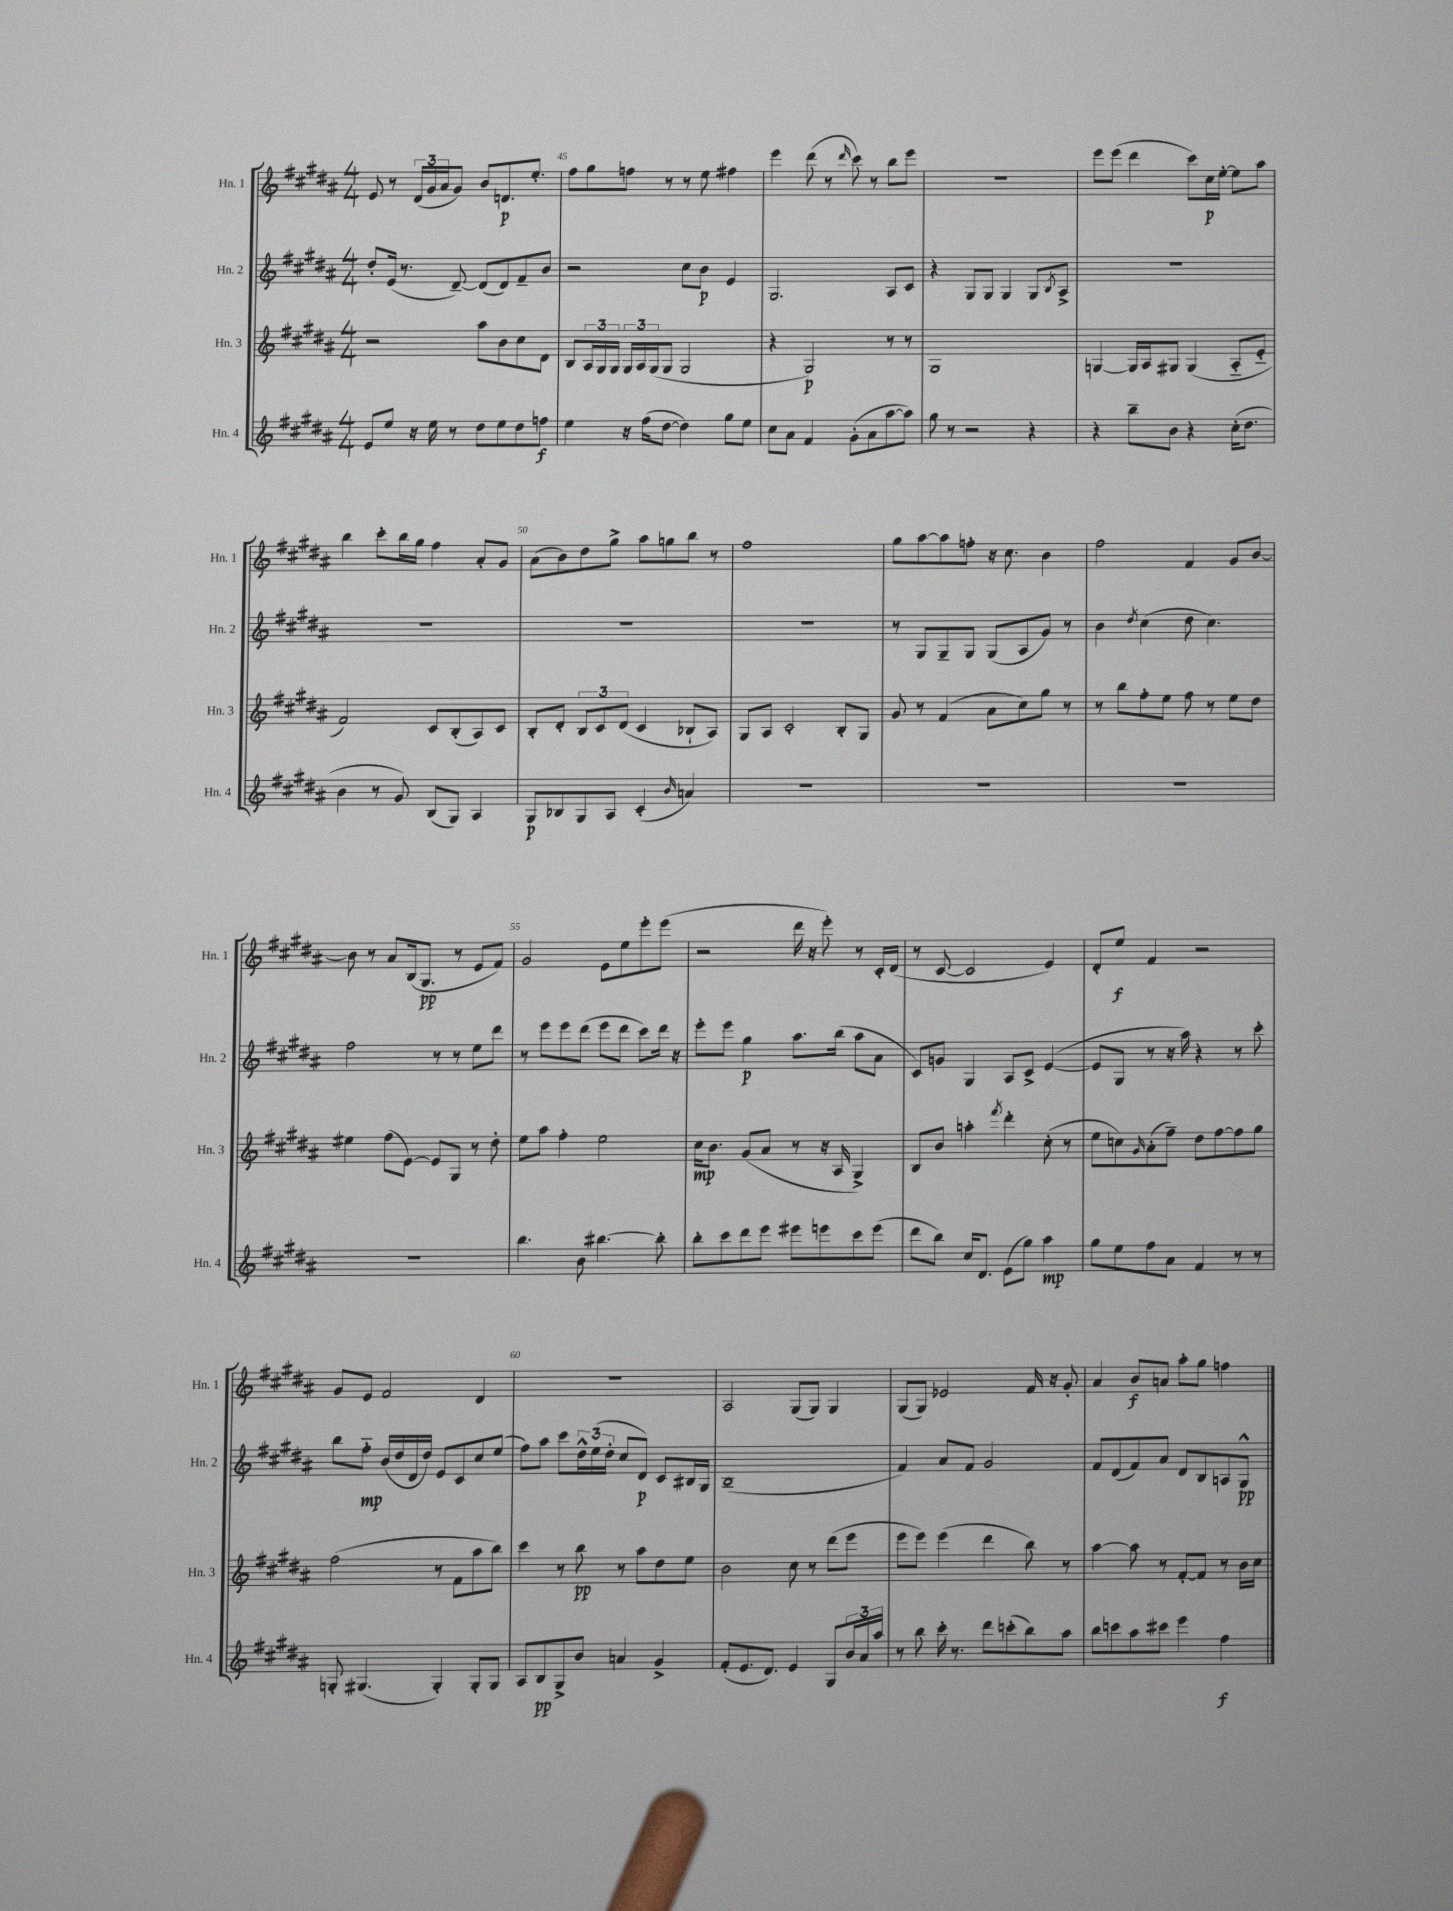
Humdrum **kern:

**kern	**kern	**kern	**kern
*staff4	*staff3	*staff2	*staff1
*clefG2	*clefG2	*clefG2	*clefG2
*k[f#c#g#d#a#]	*k[f#c#g#d#a#]	*k[f#c#g#d#a#]	*k[f#c#g#d#a#]
*M4/4	*M4/4	*M4/4	*M4/4
8e	2r	8dd#'	8e
8ee	.	(16e	8r
.	.	8.r	.
16r	.	.	(24d#
.	.	.	24g#
16ee	.	.	.
.	.	.	24a#
8r	.	[8d#~)	8g#)
8dd#	8aa#	(8d#]	8b
8ee	8b	8d#)	8.d
8dd#	8cc#	8f#~	.
.	.	.	8.ee'
8ff	8d#	8b	.
=	=	=	=
4ee	8B	2r	8ff#
.	24A#	.	8gg#
.	24G#	.	.
.	24G#	.	.
16r	24G#	.	8ff
.	24A#	.	.
(16ff#	.	.	.
.	(24G#	.	.
[8dd#	8G#	.	8r
4dd#])	2G#	8cc#	8r
.	.	8b	8ee
8gg#	.	4e	4ff#
8ee	.	.	.
=	=	=	=
8cc#	4r	2.G#	4eee
8a#	.	.	.
4f#	2G#)	.	(8ddd#
.	.	.	8r
.	.	.	16qqddd#
(8g#'	.	.	8ccc#)
8a#	.	.	8r
[8aa#	8r	8A#	8bb
8aa#])	8r	8c#	8eee
=	=	=	=
8gg#	1G#	4r	1r
8r	.	.	.
2r	.	8G#	.
.	.	8G#	.
.	.	4G#	.
4r	.	8G#	.
.	.	8qB	.
.	.	8A#^	.
=	=	=	=
4r	[4G	1r	8eee
.	.	.	(8eee
8bb~	16G]	.	4ddd#
.	16A#	.	.
8b	8G#	.	.
4r	(4G#	.	8ccc#)
.	.	.	16cc#
.	.	.	[16ee'
(16cc#'	8A#'~	.	8ee]
8.dd#	.	.	.
.	8e'~	.	8aa#
=	=	=	=
4b	2f#)	1r	4bb
8r	.	.	8ccc#'
8g#)	.	.	16bb
.	.	.	16gg#
(8B	8c#	.	4ff#
8G#)	(8B'	.	.
4A#	8A#)	.	8a#'
.	8c#	.	8g#
=	=	=	=
8G#	8B'	1r	(8a#
8B-	8d#'	.	8b)
8G#	12B	.	8dd#
.	12c#	.	.
8A#	.	.	8gg#^
.	(12d#	.	.
(4c#'	4c#	.	8aa#
.	.	.	8gg
16qqb	.	.	.
4a)	8B-`	.	8bb
.	8A#)	.	8r
=	=	=	=
1r	8G#	1r	1ff#
.	8A#	.	.
.	2c#'	.	.
.	8B'	.	.
.	8G#	.	.
=	=	=	=
1r	8g#	8r	8gg#
.	8r	8G#	[8aa#
.	(4f#	8G#~	8aa#]
.	.	8G#	8ff'
.	8a#	(8G#	16r
.	.	.	8.cc#
.	8cc#)	8A#	.
.	8gg#	8g#)	4b
.	8r	8r	.
=	=	=	=
1r	8r	4b	2ff#
.	8bb	.	.
.	.	8qdd#	.
.	8ff#'	(4cc#	.
.	8ee	.	.
.	8ff#	8dd#	4f#
.	8r	4.cc#)	.
.	8ee	.	8g#
.	8dd#	.	[8b
=	=	=	=
1r	4ee#	2ff#	8b]
.	.	.	8r
.	(8ff#	.	8a#
.	[8e)	.	(16B
.	.	.	8.G#
.	8e]	8r	.
.	8G#	8r	8r
.	8r	8ee	8e
.	8dd#'	8ddd#	8f#)
=	=	=	=
4.bb	8ee	8r	2g#
.	8aa#	8eee	.
.	4ff#'	8eee	.
8b	.	(8ddd#	.
[4.bb#	2ee	8eee	8e
.	.	8ddd#	8ee
.	.	8ccc#)	8eee'
8bb#']	.	16ddd#	(8eee
.	.	16r	.
=	=	=	=
8bb'	16cc#	8eee'	2r
.	8.b	.	.
8ccc#	.	8eee	.
8ddd#	(8g#	4gg#	.
8eee	8a#	.	.
8eee#	8r	8.aa#	16ddd#
.	.	.	16r
8eee	16r	.	8eee')
.	16A#	(16bb	.
8ccc#	4G#^)	8aa#	8r
(8eee	.	8a#	16c#'
.	.	.	(16d#
=	=	=	=
8ddd#	8B	8c#)	8r
8bb)	8b	8g	[8c#
16cc#	4aa'	4G#	2c#]
8.d#	.	.	.
.	8qfff#	.	.
(8e	4ddd#'	8A#	.
8gg#)	.	8c#^	.
4aa#	(8cc#'	([4e	4e)
.	8r	.	.
=	=	=	=
8gg#	8ee	8e]	8d#'
8ee	8cc)	8G#	8ee
.	16qqg#	.	.
8ff#	(8a#'	8r	4f#
8a#	8ff#~)	16r	.
.	.	16aa#)	.
4f#	8dd#	4r	2r
.	[8ff#	.	.
8r	8ff#]	8r	.
8r	8gg#	8ccc#'	.
=	=	=	=
8G'	(2ff#	8bb	8g#
(4.G#	.	8ff#'~	8e
.	.	(16b	2f#
.	.	16dd#	.
.	.	16d#	.
.	.	16dd#)	.
4G#')	8r	8e	.
.	8f#	8c#	.
8G#'	8aa#	8cc#	4d#
8G#	8bb)	(8ee	.
=	=	=	=
8A#	4ccc#	8ff#)	1r
8B	.	8aa#	.
8G#^	8r	8ccc#	.
8b	8bb	24dd#^^	.
.	.	(24ee	.
.	.	24dd#'	.
4a	8r	8cc#	.
.	8aa#	8d#)	.
4g#^	8dd#	8c#	.
.	8ee	16B#	.
.	.	16G#	.
=	=	=	=
(8f#'	2b	(1B~	2A#
8.e	.	.	.
8.d#)	.	.	.
4e	8cc#	.	(8G#
.	8r	.	8G#)
8G#	(8ddd#	.	4G#
24b	8eee	.	.
24a#	.	.	.
24aa#	.	.	.
=	=	=	=
8r	8eee	4f#)	(8G#
8bb	8eee)	.	8G#)
16ccc#'	(4eee	8a#	2e-
8.r	.	.	.
.	.	8f#	.
8ddd#	4ddd#	2g#	.
(8ccc'	.	.	.
8bb)	8bb)	.	16f#
.	.	.	16r
8aa#	8r	.	8g#'
=	=	=	=
8bb	[4aa#	8f#	4a#
8ccc	.	(8d#	.
8aa#	8aa#]	8f#)	8b
8ccc#	8r	8a#	8a
4eee	[8f#'	8d#	8aa#'
.	8f#]	8B	8gg#
4ff#	8r	8A	4ff
.	16b	8G#^^	.
.	16cc#	.	.
==	==	==	==
*-	*-	*-	*-
